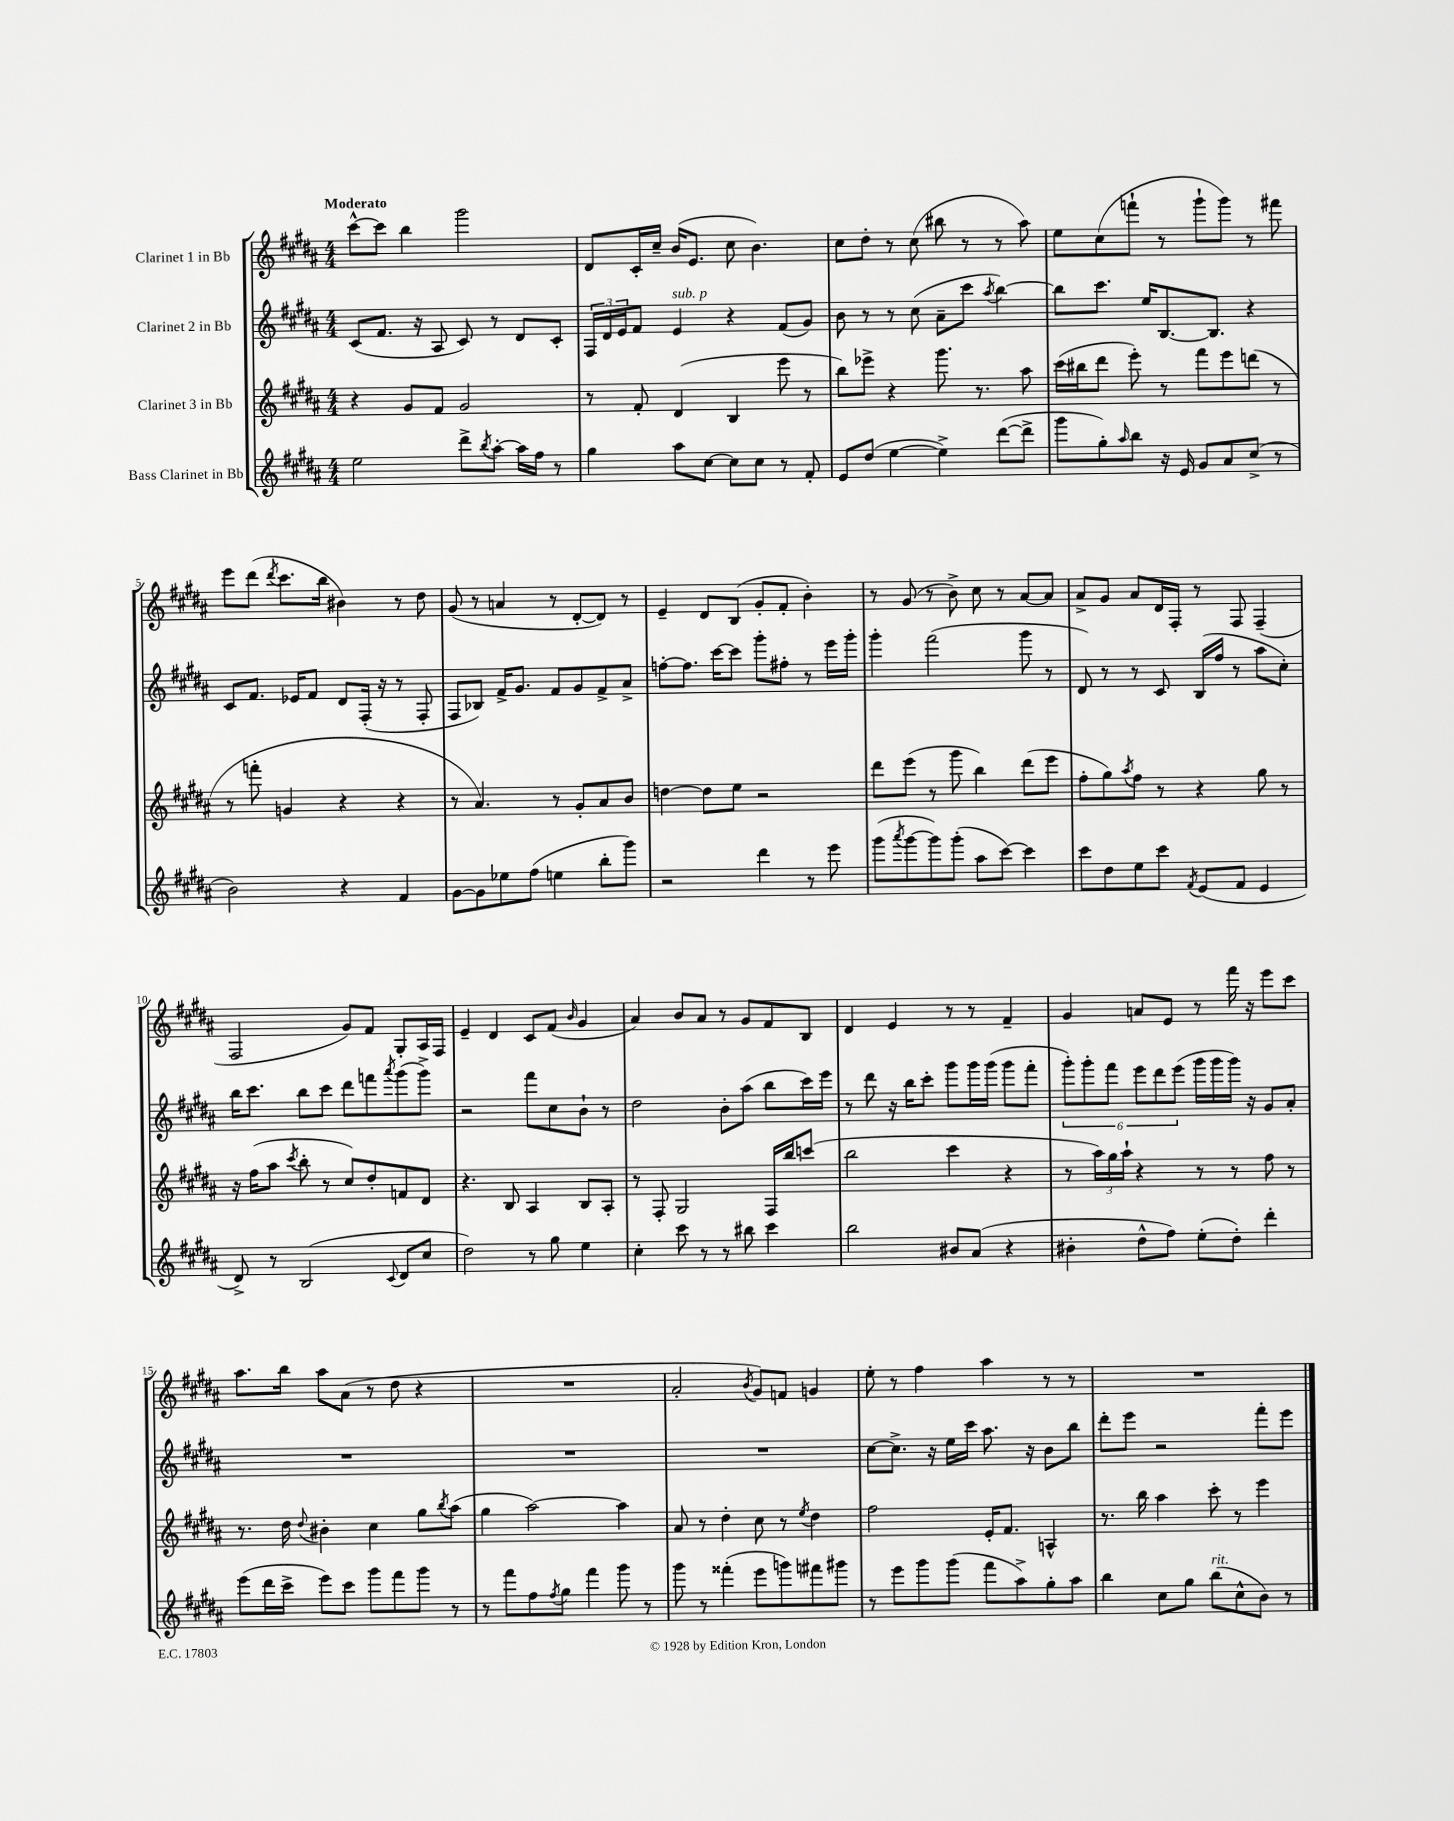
<<
\new StaffGroup <<
\new Staff = "s0" \with { instrumentName = "Clarinet 1 in Bb" } {
    \clef treble \key b \major \numericTimeSignature \time 4/4 \tempo "Moderato"
    cis'''8~-^ cis'''8 b''4 gis'''2 |
    dis'8 cis'16-. cis''16-- b'16( e'8. cis''8 b'4.) |
    cis''8 dis''8-. r8 cis''8( bis''8 r8 r8 ais''8) |
    e''8 cis''8( f'''8-! r8 gis'''8-! gis'''8) r8 fis'''8 |
    e'''8 dis'''8( \acciaccatura { dis'''8 } cis'''8. b''16 bis'4) r8 dis''8 |
    gis'8( r8 a'4 r8 dis'8~-. dis'8) r8 |
    e'4-- dis'8 b8( gis'8-. fis'8-. b'4-.) |
    r8 gis'8( r8 b'8->) cis''8 r8 ais'8~ ais'8 |
    ais'8-> gis'8 ais'8 dis'16 fis16-. r8 fis8 fis4--( |
    fis2 gis'8) fis'8 gis8-. ais16 fis16 |
    e'4-- dis'4 cis'8 fis'8( \grace { b'16 } gis'4 |
    ais'4) b'8 ais'8 r8 gis'8 fis'8 b8 |
    dis'4 e'4 r8 r8 fis'4-- |
    gis'4 a'8 e'8 r8 fis'''16 r16 e'''8 cis'''8 |
    ais''8. b''16 ais''8 ais'8( r8 dis''8 r4 |
    R1 |
    ais'2-. \acciaccatura { b'8 } gis'8) f'8 g'4 |
    e''8-. r8 fis''4 ais''4 r8 r8 |
    R1 \bar "|." |
}
\new Staff = "s1" \with { instrumentName = "Clarinet 2 in Bb" } {
    \clef treble \key b \major \numericTimeSignature \time 4/4
    cis'8( fis'8. r16 ais8 cis'8) r8 dis'8 cis'8-. |
    \tuplet 3/2 { fis16 dis'16 e'16 } fis'8 e'4^\markup { \italic "sub. p" } r4 fis'8( gis'8) |
    b'8 r8 r8 cis''8( ais'8-- cis'''8 \acciaccatura { ais''8 } b''4~) |
    b''8 cis'''8. e''16 b8.~ b8. r4 |
    cis'8 fis'8. ees'16 fis'8 dis'8 fis16-.( r16 r8 fis8-. |
    fis8 bes8) fis'16-> gis'8. fis'8 gis'8 fis'8-> ais'8-> |
    f''8~-. f''8. cis'''16~ cis'''8 gis'''8-. fis''8-. r8 e'''16 gis'''16-. |
    gis'''4-. fis'''2( gis'''8 r8 |
    dis'8) r8 r8 cis'8 b16( fis''16 r8 ais''8 cis''8-.) |
    b''16 cis'''8. b''8 cis'''8 dis'''8 f'''8 \acciaccatura { ais'''8 } gis'''8( gis'''8->) |
    r2 fis'''8 cis''8 b'8-! r8 |
    dis''2 b'8-. ais''8( b''8 cis'''16) e'''16 |
    r8 dis'''8 r16 b''16 cis'''8-. gis'''8 gis'''16 gis'''16( gis'''8 fis'''8-. |
    \tuplet 6/4 { gis'''8-.) gis'''8-. fis'''8 e'''8 dis'''8 e'''8( } gis'''16 gis'''16 gis'''16) r16 gis'8 ais'8-. |
    R1 |
    R1 |
    R1 |
    cis''8~ cis''8.-> r16 e''16 cis'''16 ais''8. r16 b'8 b''8 |
    dis'''8-. e'''8 r2 fis'''8-. e'''8 \bar "|." |
}
\new Staff = "s2" \with { instrumentName = "Clarinet 3 in Bb" } {
    \clef treble \key b \major \numericTimeSignature \time 4/4
    r4 gis'8 fis'8 gis'2 |
    r8 fis'8-. dis'4( b4 e'''8 r8 |
    b''8) ees'''8-> r4 gis'''8. r8. ais''8 |
    cis'''16( bis''16 dis'''8 e'''8-.) r8 fis'''8 e'''8 d'''8( r8 |
    r8 f'''8-. g'4 r4 r4 |
    r8 ais'4.) r8 gis'8-. ais'8 b'8 |
    d''4~ d''8 e''8 r2 |
    dis'''8 e'''8( r8 gis'''8 b''4) dis'''8( e'''8 |
    fis''8-. gis''8) \acciaccatura { ais''8 } fis''8 r8 r4 gis''8 r8 |
    r16 fis''16( ais''8 \acciaccatura { cis'''8 } b''8-. r8 cis''8) dis''8-. f'8 dis'8 |
    r4. b8 ais4 b8 ais8-. |
    r8 fis8-. gis2 fis16 b''16 c'''8( |
    b''2 cis'''4 r4 |
    r8 \tuplet 3/2 { ais''16) gis''16 ais''16-! } r4 r8 r8 fis''8 r8 |
    r8. dis''16 \appoggiatura { dis''8 } bis'4-. cis''4 gis''8 \acciaccatura { b''8 } ais''8( |
    gis''4 ais''2~) ais''4 |
    ais'8 r8 dis''4-. cis''8 r8 \acciaccatura { e''8 } dis''4 |
    fis''2 e'16-. fis'8. a4-^ |
    r8. b''16 ais''4 cis'''8-. r8 e'''4 \bar "|." |
}
\new Staff = "s3" \with { instrumentName = "Bass Clarinet in Bb" } {
    \clef treble \key b \major \numericTimeSignature \time 4/4
    e''2 dis'''8-> \acciaccatura { b''8 } ais''8~-. ais''16 fis''16 r8 |
    gis''4 ais''8 cis''8~ cis''8 cis''8 r8 fis'8-. |
    e'8 dis''8( e''4~ e''4->) dis'''8~( dis'''8-> |
    gis'''8 gis''8-.) \grace { ais''16 } b''8 r16 e'16 gis'8 ais'8 cis''8->( r8 |
    b'2) r4 fis'4 |
    gis'8~ gis'8 ees''8 fis''8( e''4 b''8-. gis'''8) |
    r2 dis'''4 r8 e'''8 |
    gis'''8( \acciaccatura { ais'''8 } gis'''8~ gis'''8) gis'''8-.( ais''8 cis'''8~) cis'''4 |
    cis'''8 dis''8 e''8 cis'''8 \acciaccatura { fis'8 } e'8( fis'8 e'4 |
    dis'8->) r8 b2( \appoggiatura { cis'8 } dis'8 cis''8 |
    dis''2) r8 gis''8 e''4 |
    cis''4-. cis'''8 r8 r8 bis''8 cis'''4 |
    b''2 bis'8 ais'8( r4 |
    bis'4-. dis''8-^ fis''8) e''8-.( dis''8-.) dis'''4-. |
    e'''8( dis'''16 cis'''16-> e'''8) cis'''8 gis'''8 fis'''8 gis'''8 r8 |
    r8 fis'''8 fis''8 \acciaccatura { fis''8 } gis''8 fis'''4 gis'''8 r8 |
    gis'''8 r8 fisis'''4-.( e'''8 g'''8) fis'''8 gis'''8 |
    r8 e'''8 gis'''8 gis'''8( fis'''8 ais''8->) gis''8-. ais''8 |
    b''4 cis''8 gis''8 b''8^\markup { \italic "rit." }( cis''8-^ b'8) r8 \bar "|." |
}
>>
>>
